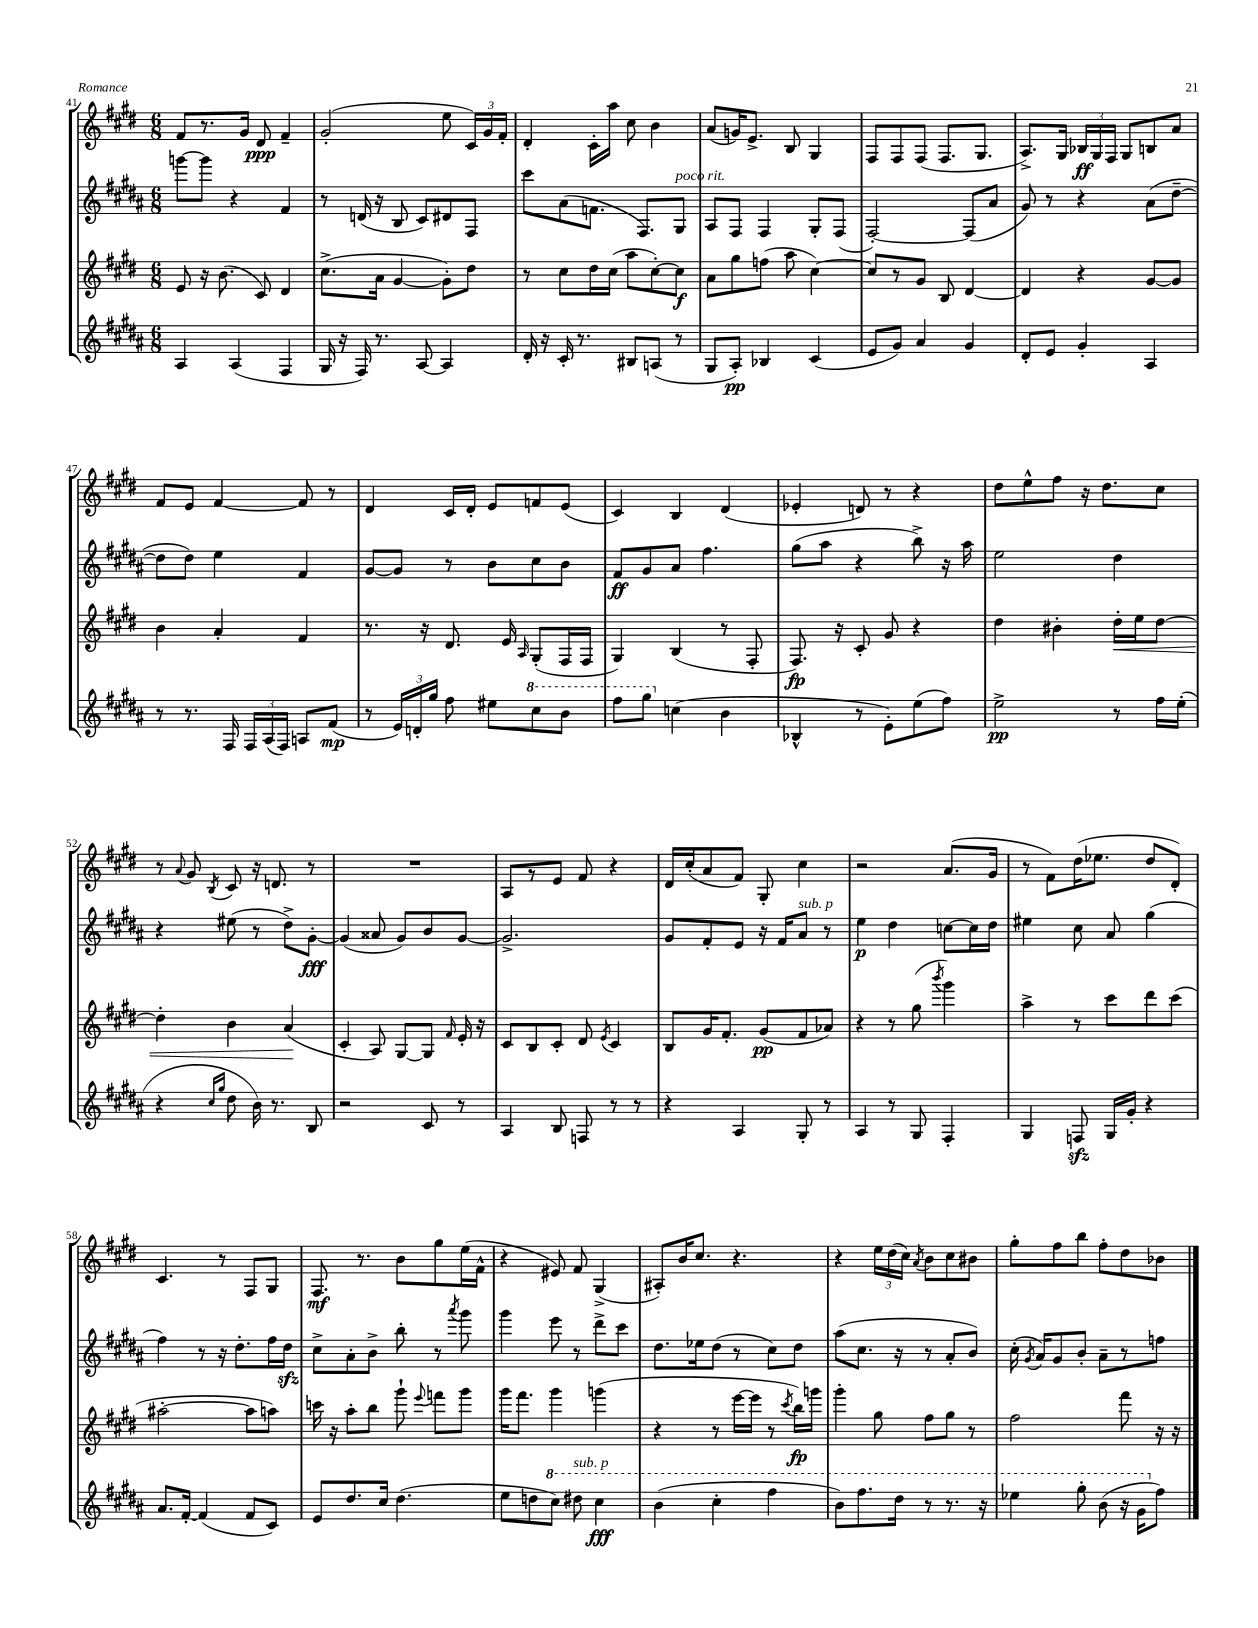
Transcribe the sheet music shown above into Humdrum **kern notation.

**kern	**dynam	**kern	**dynam	**kern	**dynam	**kern	**dynam
*part4	*part4	*part3	*part3	*part2	*part2	*part1	*part1
*staff4	*staff4	*staff3	*staff3	*staff2	*staff2	*staff1	*staff1
*clefG2	*	*clefG2	*	*clefG2	*	*clefG2	*
*k[f#c#g#d#a#]	*	*k[f#c#g#d#]	*	*k[f#c#g#d#a#]	*	*k[f#c#g#d#]	*
*M6/8	*	*M6/8	*	*M6/8	*	*M6/8	*
=41	=41	=41	=41	=41	=41	=41	=41
4A#/	.	8e/	.	[8gggn\L	.	8f#/L	.
.	.	16r	.	8ggg\J]	.	8.r	.
.	.	(8.b\	.	.	.	.	.
(4A#/	.	.	.	4r	.	.	.
.	.	.	.	.	.	16g#/Jk	.
.	.	8c#/)	.	.	.	8d#/	ppp
4F#/	.	4d#/	.	4f#/	.	4f#~/	.
=42	=42	=42	=42	=42	=42	=42	=42
16G#/	.	(8.cc#^\L	.	8r	.	(2g#'/	.
16r	.	.	.	.	.	.	.
16F#/)	.	.	.	(16dn/	.	.	.
8.r	.	16a\Jk	.	16r	.	.	.
.	.	[4g#/	.	8B/	.	.	.
[8A#/	.	.	.	8c#/L)	.	.	.
4A#/]	.	8g#'\L])	.	8d#X/	.	8ee\	.
.	.	8dd#\J	.	8F#/J	.	24c#/LL)	.
.	.	.	.	.	.	24g#/	.
.	.	.	.	.	.	24f#'/JJ	.
=43	=43	=43	=43	=43	=43	=43	=43
16d#'/	.	8r	.	8ccc#\L	.	4d#'/	.
16r	.	.	.	.	.	.	.
16c#'/	.	8cc#\L	.	(8a#\	.	.	.
8.r	.	.	.	.	.	.	.
.	.	16dd#\L	.	8.fn\J	.	16c#'\LL	.
.	.	(16cc#\JJ	.	.	.	16aa\JJ	.
8B#X/L	.	8aa\L	.	.	.	8cc#\	.
.	.	.	.	8.F#/L)	.	.	.
(8An/J	.	[8cc#'\)	.	.	.	4b\	.
!	!	!	!	!LO:TX:a:i:t=poco rit.	!	!	!
8r	.	8cc#\J]	f	8G#/J	.	.	.
=44	=44	=44	=44	=44	=44	=44	=44
8G#/L	.	8a\L	.	8A#/L	.	(8a/L	.
8A#'/J)	pp	8gg#\	.	8F#/J	.	16gn/K)	.
.	.	.	.	.	.	8.e^/J	.
4B-X/	.	(8ffn\J	.	4F#/	.	.	.
.	.	8aa\	.	.	.	8B/	.
(4c#/	.	[4cc#\)	.	8G#'/L	.	4G#/	.
.	.	.	.	(8F#/J	.	.	.
=45	=45	=45	=45	=45	=45	=45	=45
8e/L	.	8cc#/L]	.	[2F#'/)	.	8F#/L	.
8g#/J)	.	8r	.	.	.	8F#/	.
4a#/	.	8g#/J	.	.	.	(8F#/J	.
.	.	8B/	.	.	.	8.F#/L	.
4g#/	.	[4d#/	.	(8F#/L]	.	.	.
.	.	.	.	.	.	8.G#/J	.
.	.	.	.	8a#/J	.	.	.
=46	=46	=46	=46	=46	=46	=46	=46
8d#'/L	.	4d#/]	.	8g#/)	.	8.A^/L)	.
8e/J	.	.	.	8r	.	.	.
.	.	.	.	.	.	16G#/Jk	.
4g#'/	.	4r	.	4r	.	24B-X/LL	ff
.	.	.	.	.	.	24G#/	.
.	.	.	.	.	.	24F#/JJ	.
.	.	.	.	.	.	8G#/L	.
4A#/	.	[8g#/L	.	(8a#\L	.	8Bn/	.
.	.	8g#/J]	.	[8dd#~\J	.	8a/J	.
!!LO:LB:g=z
=47	=47	=47	=47	=47	=47	=47	=47
8r	.	4b\	.	8dd#\L]	.	8f#/L	.
8.r	.	.	.	8dd#\J)	.	8e/J	.
.	.	4a'/	.	4ee\	.	[4f#/	.
16F#/	.	.	.	.	.	.	.
24F#/LL	.	.	.	.	.	.	.
(24A#/	.	.	.	.	.	.	.
24F#/JJ)	.	.	.	.	.	.	.
8An/L	.	4f#/	.	4f#/	.	8f#/]	.
(8f#/J	mp	.	.	.	.	8r	.
=48	=48	=48	=48	=48	=48	=48	=48
8r	.	8.r	.	[8g#/L	.	4d#/	.
24e/LL)	.	.	.	8g#/J]	.	.	.
24dn'/	.	.	.	.	.	.	.
.	.	16r	.	.	.	.	.
24gg#/JJ	.	.	.	.	.	.	.
8ff#\	.	8.d#/	.	8r	.	16c#/LL	.
.	.	.	.	.	.	16d#'/JJ	.
8ee#X\L	.	.	.	8b\L	.	8e/L	.
.	.	16e/	.	.	.	.	.
.	.	16qqA/	.	.	.	.	.
*8va	*	*	*	*	*	*	*
8ccc#\	.	(8G#'/L	.	8cc#\	.	8fn/	.
8bb\J	.	16F#/L	.	8b\J	.	(8e/J	.
.	.	16F#/JJ	.	.	.	.	.
=49	=49	=49	=49	=49	=49	=49	=49
8fff#\L	.	4G#/)	.	8f#/L	ff	4c#/)	.
8ggg#\J	.	.	.	8g#/	.	.	.
*X8va	*	*	*	*	*	*	*
(4ccn\	.	(4B/	.	8a#/J	.	4B/	.
.	.	.	.	4.ff#\	.	.	.
4b\	.	8r	.	.	.	(4d#/	.
.	.	8F#'/	.	.	.	.	.
=50	=50	=50	=50	=50	=50	=50	=50
4B-X^^/	.	8.F#/)	fp	(8gg#\L	.	4e-X'/	.
.	.	.	.	8aa#\J	.	.	.
.	.	16r	.	.	.	.	.
8r	.	8c#'/	.	4r	.	8dn/)	.
8e'\L)	.	8g#/	.	.	.	8r	.
(8ee\	.	4r	.	8bb^\)	.	4r	.
8ff#\J)	.	.	.	16r	.	.	.
.	.	.	.	16aa#\	.	.	.
=51	=51	=51	=51	=51	=51	=51	=51
2ee^\	pp	4dd#\	.	2ee\	.	8dd#\L	.
.	.	.	.	.	.	8ee^^\	.
.	.	4b#X'\	.	.	.	8ff#\J	.
.	.	.	.	.	.	16r	.
.	.	.	.	.	.	8.dd#\L	.
!	!	!	!LO:HP:b	!	!	!	!
8r	.	16dd#'\LL	<	4dd#\	.	.	.
.	.	16ee\J	.	.	.	.	.
16ff#\LL	.	[8dd#\J	.	.	.	8cc#\J	.
(16ee'\JJ	.	.	.	.	.	.	.
!!LO:LB:g=z
=52	=52	=52	=52	=52	=52	=52	=52
4r	.	4dd#'\]	.	4r	.	8r	.
.	.	.	.	.	.	8qqa/	.
.	.	.	.	.	.	8g#/	.
16qqcc#/LL	.	.	.	.	.	.	.
16qqgg#/JJ	.	.	.	.	.	8qB/	.
8dd#\	.	4b\	.	(8ee#X\	.	8c#/	.
16b\)	.	.	.	8r	.	16r	.
8.r	.	.	.	.	.	8.dn/	.
.	.	(4a/	.	8dd#^\L)	.	.	.
8B/	.	.	.	[8g#'\J	fff	8r	.
.	.	.	[	.	.	.	.
=53	=53	=53	=53	=53	=53	=53	=53
2r	.	4c#'/	.	(4g#/]	.	2.r	.
.	.	8A/)	.	8a##X/	.	.	.
.	.	[8G#/L	.	8g#/L)	.	.	.
8c#/	.	8G#/J]	.	8b/	.	.	.
.	.	16qqf#/	.	.	.	.	.
8r	.	16e'/	.	[8g#/J	.	.	.
.	.	16r	.	.	.	.	.
=54	=54	=54	=54	=54	=54	=54	=54
4A#/	.	8c#/L	.	2.g#^/]	.	8A/L	.
.	.	8B/	.	.	.	8r	.
8B/	.	8c#'/J	.	.	.	8e/J	.
8Fn/	.	8d#/	.	.	.	8f#/	.
.	.	8qe/	.	.	.	.	.
8r	.	4c#/	.	.	.	4r	.
8r	.	.	.	.	.	.	.
=55	=55	=55	=55	=55	=55	=55	=55
4r	.	8B/L	.	8g#/L	.	16d#/LL	.
.	.	.	.	.	.	(16cc#'/J	.
.	.	16g#/K	.	8f#'/	.	8a/	.
.	.	8.f#'/J	.	.	.	.	.
4A#/	.	.	.	8e/J	.	8f#/J)	.
.	.	(8g#/L	pp	16r	.	8G#'/	.
.	.	.	.	16f#/KL	.	.	.
!	!	!	!	!LO:TX:a:i:t=sub. p	!	!	!
8G#'/	.	8f#/	.	8a#/J	.	4cc#\	.
8r	.	8a-X/J)	.	8r	.	.	.
=56	=56	=56	=56	=56	=56	=56	=56
4A#/	.	4r	.	4ee\	p	2r	.
8r	.	8r	.	4dd#\	.	.	.
8G#/	.	(8gg#\	.	.	.	.	.
.	.	8qbbb/	.	.	.	.	.
4F#'/	.	4ggg#\)	.	[8ccn\L	.	(8.a/L	.
.	.	.	.	16cc\L]	.	.	.
.	.	.	.	16dd#\JJ	.	16g#/Jk	.
=57	=57	=57	=57	=57	=57	=57	=57
4G#/	.	4aa^\	.	4ee#X\	.	8r	.
.	.	.	.	.	.	8f#\L)	.
8Fnzz/	.	8r	.	8cc#\	.	(16dd#\K	.
.	.	.	.	.	.	8.ee-X\J	.
16G#/LL	.	8ccc#\L	.	8a#/	.	.	.
16g#'/JJ	.	.	.	.	.	.	.
4r	.	8ddd#\	.	(4gg#\	.	8dd#/L	.
.	.	(8ccc#\J	.	.	.	8d#'/J)	.
!!LO:LB:g=z
=58	=58	=58	=58	=58	=58	=58	=58
8.a#/L	.	[2aa#X'\	.	4ff#\)	.	4.c#/	.
[16f#'/Jk	.	.	.	.	.	.	.
(4f#/]	.	.	.	8r	.	.	.
.	.	.	.	16r	.	8r	.
.	.	.	.	8.dd#'\L	.	.	.
8f#/L	.	8aa#\L]	.	.	.	8F#/L	.
8c#/J)	.	8aan\J)	.	16ff#\L	.	8G#/J	.
.	.	.	.	16dd#zz\JJ	.	.	.
=59	=59	=59	=59	=59	=59	=59	=59
8e/L	.	16cccn\	.	8cc#^\L	.	8.F#/	mf
.	.	16r	.	.	.	.	.
8.dd#/	.	8aa'\L	.	8a#'\	.	.	.
.	.	.	.	.	.	8.r	.
.	.	8bb\J	.	8b^\J	.	.	.
16cc#/Jk	.	.	.	.	.	.	.
(4.dd#\	.	8ggg#`\	.	8bb'\	.	8b\L	.
.	.	8qqeee/	.	.	.	.	.
.	.	8fffn\L	.	8r	.	8gg#\	.
.	.	.	.	8qaaa#/	.	.	.
.	.	8ggg#\J	.	8ggg#\	.	(16ee\L	.
.	.	.	.	.	.	16f#^^\JJ	.
=60	=60	=60	=60	=60	=60	=60	=60
8ee\L	.	16ggg#\KL	.	4ggg#\	.	4r	.
.	.	8.fff#\J	.	.	.	.	.
8ddn\	.	.	.	.	.	.	.
*8va	*	*	*	*	*	*	*
8ccc#\J)	.	4ggg#\	.	8eee\	.	8e#X/)	.
!LO:TX:a:i:t=sub. p	!	!	!	!	!	!	!
8ddd#X\	.	.	.	8r	.	8f#/	.
4ccc#\	fff	(4gggn\	.	8ddd#^\L	.	(4G#^/	.
.	.	.	.	8ccc#\J	.	.	.
=61	=61	=61	=61	=61	=61	=61	=61
(4bb\	.	4r	.	8.dd#\L	.	8A#X'/L)	.
.	.	.	.	.	.	16b/K	.
.	.	.	.	16ee-X\k	.	8.cc#/J	.
4ccc#'\	.	8r	.	(8dd#\J	.	.	.
.	.	[16eee\LL	.	8r	.	4.r	.
.	.	16eee\JJ]	.	.	.	.	.
4fff#\	.	8r	.	8cc#\L)	.	.	.
.	.	8qccc#/	.	.	.	.	.
.	.	16bb\LL)	fp	8dd#\J	.	.	.
.	.	16gggn\JJ	.	.	.	.	.
=62	=62	=62	=62	=62	=62	=62	=62
8bb\L)	.	4ggg#'\	.	(8aa#\L	.	4r	.
8.fff#\	.	.	.	8.cc#\J	.	.	.
.	.	8gg#\	.	.	.	24ee\LL	.
.	.	.	.	.	.	(24dd#\	.
16ddd#\Jk	.	.	.	16r	.	.	.
.	.	.	.	.	.	24cc#\JJ)	.
.	.	.	.	.	.	8qa/	.
8r	.	8ff#\L	.	8r	.	8b\L	.
8.r	.	8gg#\J	.	8a#'/L	.	8cc#\	.
.	.	8r	.	8b/J)	.	8b#X\J	.
16r	.	.	.	.	.	.	.
=63	=63	=63	=63	=63	=63	=63	=63
4eee-X\	.	2ff#\	.	(16cc#'\	.	8gg#'\L	.
.	.	.	.	8qg#/	.	.	.
.	.	.	.	16a#/KL)	.	.	.
.	.	.	.	8g#/	.	8ff#\	.
8ggg#'\	.	.	.	8b'/J	.	8bb\J	.
(8bb\	.	.	.	8a#~\L	.	8ff#'\L	.
16r	.	8fff#\	.	8r	.	8dd#\	.
16gg#\KL	.	.	.	.	.	.	.
*X8va	*	*	*	*	*	*	*
8ff#\J)	.	16r	.	8ffn\J	.	8b-X\J	.
.	.	16r	.	.	.	.	.
==	==	==	==	==	==	==	==
*-	*-	*-	*-	*-	*-	*-	*-
